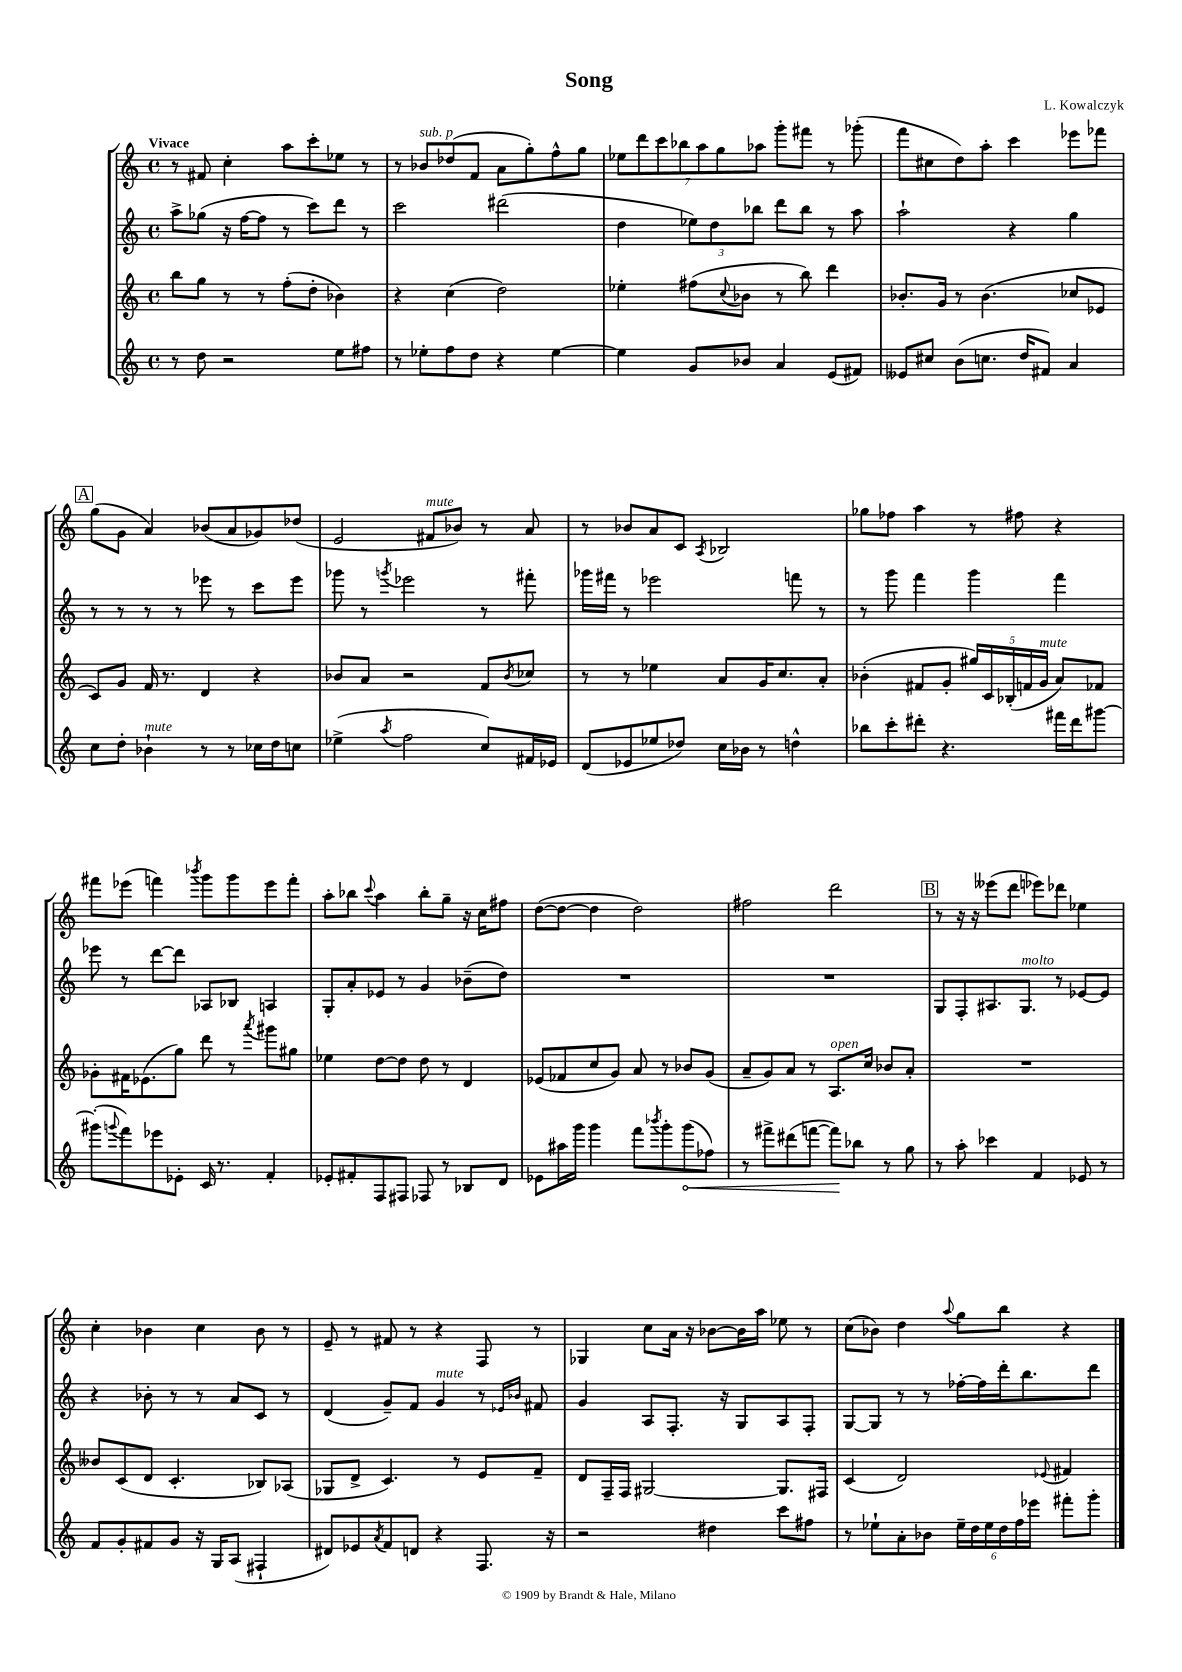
\header { title = "Song" composer = "L. Kowalczyk" }
<<
\new StaffGroup <<
\new Staff = "s0" {
    \clef treble \key c \major \defaultTimeSignature \time 4/4 \tempo "Vivace"
    r8 fis'8 c''4-. a''8 c'''8-. ees''8 r8 |
    r8 bes'8^\markup { \italic "sub. p" } des''8( f'8 a'8 g''8-.) f''8-^ g''8 |
    \tuplet 7/4 { ees''8 d'''8 c'''8 bes''8 a''8 g''8 aes''8 } g'''8-. fis'''8 r8 ges'''8-.( |
    f'''8 cis''8 d''8) a''8-. c'''4 ees'''8 fes'''8 |
    \mark \markup { \box "A" } g''8( g'8 a'4) bes'8( a'8 ges'8) des''8( |
    e'2 fis'8^\markup { \italic "mute" } bes'8) r8 a'8 |
    r8 bes'8 a'8 c'8 \acciaccatura { a8 } bes2 |
    ges''8 fes''8 a''4 r8 fis''8 r4 |
    fis'''8 ees'''8( f'''4) \acciaccatura { bes'''8 } g'''8 g'''8 ees'''8 f'''8-. |
    a''8-. bes''8 \appoggiatura { c'''8 } a''4 bes''8-. g''8-- r16 c''16 fis''8 |
    d''8~( d''8~ d''4 d''2) |
    fis''2 d'''2 |
    \mark \markup { \box "B" } r8 r16 r16 eeses'''8( d'''8 ees'''8) des'''8 ees''4 |
    c''4-. bes'4 c''4 bes'8 r8 |
    e'8-- r8 fis'8 r8 r4 f8 r8 |
    ges4 c''8 a'16 r16 bes'8~ bes'16 a''16 ees''8 r8 |
    c''8( bes'8) d''4 \appoggiatura { a''8 } g''8 b''8 r4 \bar "|." |
}
\new Staff = "s1" {
    \clef treble \key c \major \defaultTimeSignature \time 4/4
    a''8-> ges''8( r16 f''16~ f''8 r8 c'''8) d'''8 r8 |
    c'''2 dis'''2( |
    d''4 \tuplet 3/2 { ees''8) d''8 bes''8 } d'''8 bes''8 r8 a''8 |
    a''2-! r4 g''4 |
    \mark \markup { \box "A" } r8 r8 r8 r8 ees'''8 r8 c'''8 ees'''8 |
    ges'''8 r8 \acciaccatura { g'''8 } ees'''2 r8 fis'''8-. |
    ges'''16 fis'''16 r8 ees'''2 f'''8 r8 |
    r8 g'''8 f'''4 g'''4 f'''4 |
    ees'''8 r8 d'''8~ d'''8 aes8 bes8 a4 |
    g8-. a'8-. ees'8 r8 g'4 bes'8--( d''8) |
    R1 |
    R1 |
    \mark \markup { \box "B" } g8 f8-. ais8. g8.^\markup { \italic "molto" } r8 ees'8~ ees'8 |
    r4 bes'8-. r8 r8 a'8 c'8 r8 |
    d'4( g'8--) f'8 g'4^\markup { \italic "mute" } r8 \grace { ees'16 bes'16 } fis'8 |
    g'4 a8 f8.-. r16 g8 a8 f8-. |
    g8~ g8 r8 r8 fes''16~-. fes''16 d'''16-. b''8. d'''8 \bar "|." |
}
\new Staff = "s2" {
    \clef treble \key c \major \defaultTimeSignature \time 4/4
    b''8 g''8 r8 r8 f''8-.( d''8-. bes'4) |
    r4 c''4( d''2) |
    ees''4-. fis''8( \appoggiatura { c''8 } bes'8 r8 b''8) d'''4 |
    bes'8.-. g'16 r8 bes'4.( ces''8 ees'8 |
    \mark \markup { \box "A" } c'8) g'8 f'16 r8. d'4 r4 |
    bes'8 a'8 r2 f'8 \acciaccatura { bes'8 } ces''8 |
    r8 r8 ees''4 a'8 g'16 c''8. a'8-. |
    bes'4-.( fis'8 g'8-. \tuplet 5/4 { gis''16) c'16 bes16-.( f'16 g'16^\markup { \italic "mute" } } a'8) fes'8 |
    ges'8-. fis'16 ees'8.( g''8) d'''8 r8 \acciaccatura { a'''8 } gis'''8 gis''8 |
    ees''4 d''8~ d''8 d''8 r8 d'4 |
    ees'8( fes'8 c''8 g'8) a'8 r8 bes'8 g'8( |
    a'8-- g'8) a'8 r8 a8.^\markup { \italic "open" } c''16 bes'8 a'8-. |
    \mark \markup { \box "B" } R1 |
    beses'8 c'8( d'8 c'4.-. bes8) aes8( |
    ges8 d'8-> c'4.) r8 e'8 f'8-- |
    d'8 f16-- f16 gis2~ gis8. fis16 |
    c'4( d'2) \appoggiatura { ees'8 } fis'4 \bar "|." |
}
\new Staff = "s3" {
    \clef treble \key c \major \defaultTimeSignature \time 4/4
    r8 d''8 r2 e''8 fis''8 |
    r8 ees''8-. f''8 d''8 r4 ees''4~ |
    ees''4 g'8 bes'8 a'4 e'8( fis'8) |
    eeses'8 cis''8 b'8( c''8. d''16 fis'8) a'4 |
    \mark \markup { \box "A" } c''8 d''8-. bes'4-!^\markup { \italic "mute" } r8 r8 ces''16 d''16 c''8 |
    ees''4->( \acciaccatura { a''8 } f''2 c''8) fis'16 ees'16 |
    d'8( ees'8 ees''8 des''8) c''16 bes'16 r8 d''4-^ |
    bes''8 c'''8-. dis'''8-. r4. fis'''16 dis'''16 gis'''8~ |
    gis'''8-.( \appoggiatura { g'''8 } f'''8) ees'''8 ees'8-. c'16 r8. f'4-. |
    ees'8-. fis'8-. f8 fis8 fes8 r8 bes8 d'8 |
    ees'8 ais''16 g'''16 g'''4 f'''8 \acciaccatura { bes'''8 } g'''8-. \once \override Hairpin.circled-tip = ##t g'''8\<( fes''8) |
    r8 fis'''8-> dis'''8( f'''8~ f'''8\!) bes''8 r8 g''8 |
    \mark \markup { \box "B" } r8 a''8-. ces'''4 f'4 ees'8 r8 |
    f'8 g'8-. fis'8 g'8 r16 g16 a8( fis4-! |
    dis'8) ees'8 \acciaccatura { a'8 } f'8 d'8 r4 f8. r16 |
    r2 dis''4 c'''8 fis''8 |
    r8 ees''8-! a'8-. bes'8 \tuplet 6/4 { ees''16-- d''16 ees''16 d''16 f''16 ees'''16 } fis'''8-. g'''8-. \bar "|." |
}
>>
>>
\layout { \context { \Score \remove "Bar_number_engraver" } }
